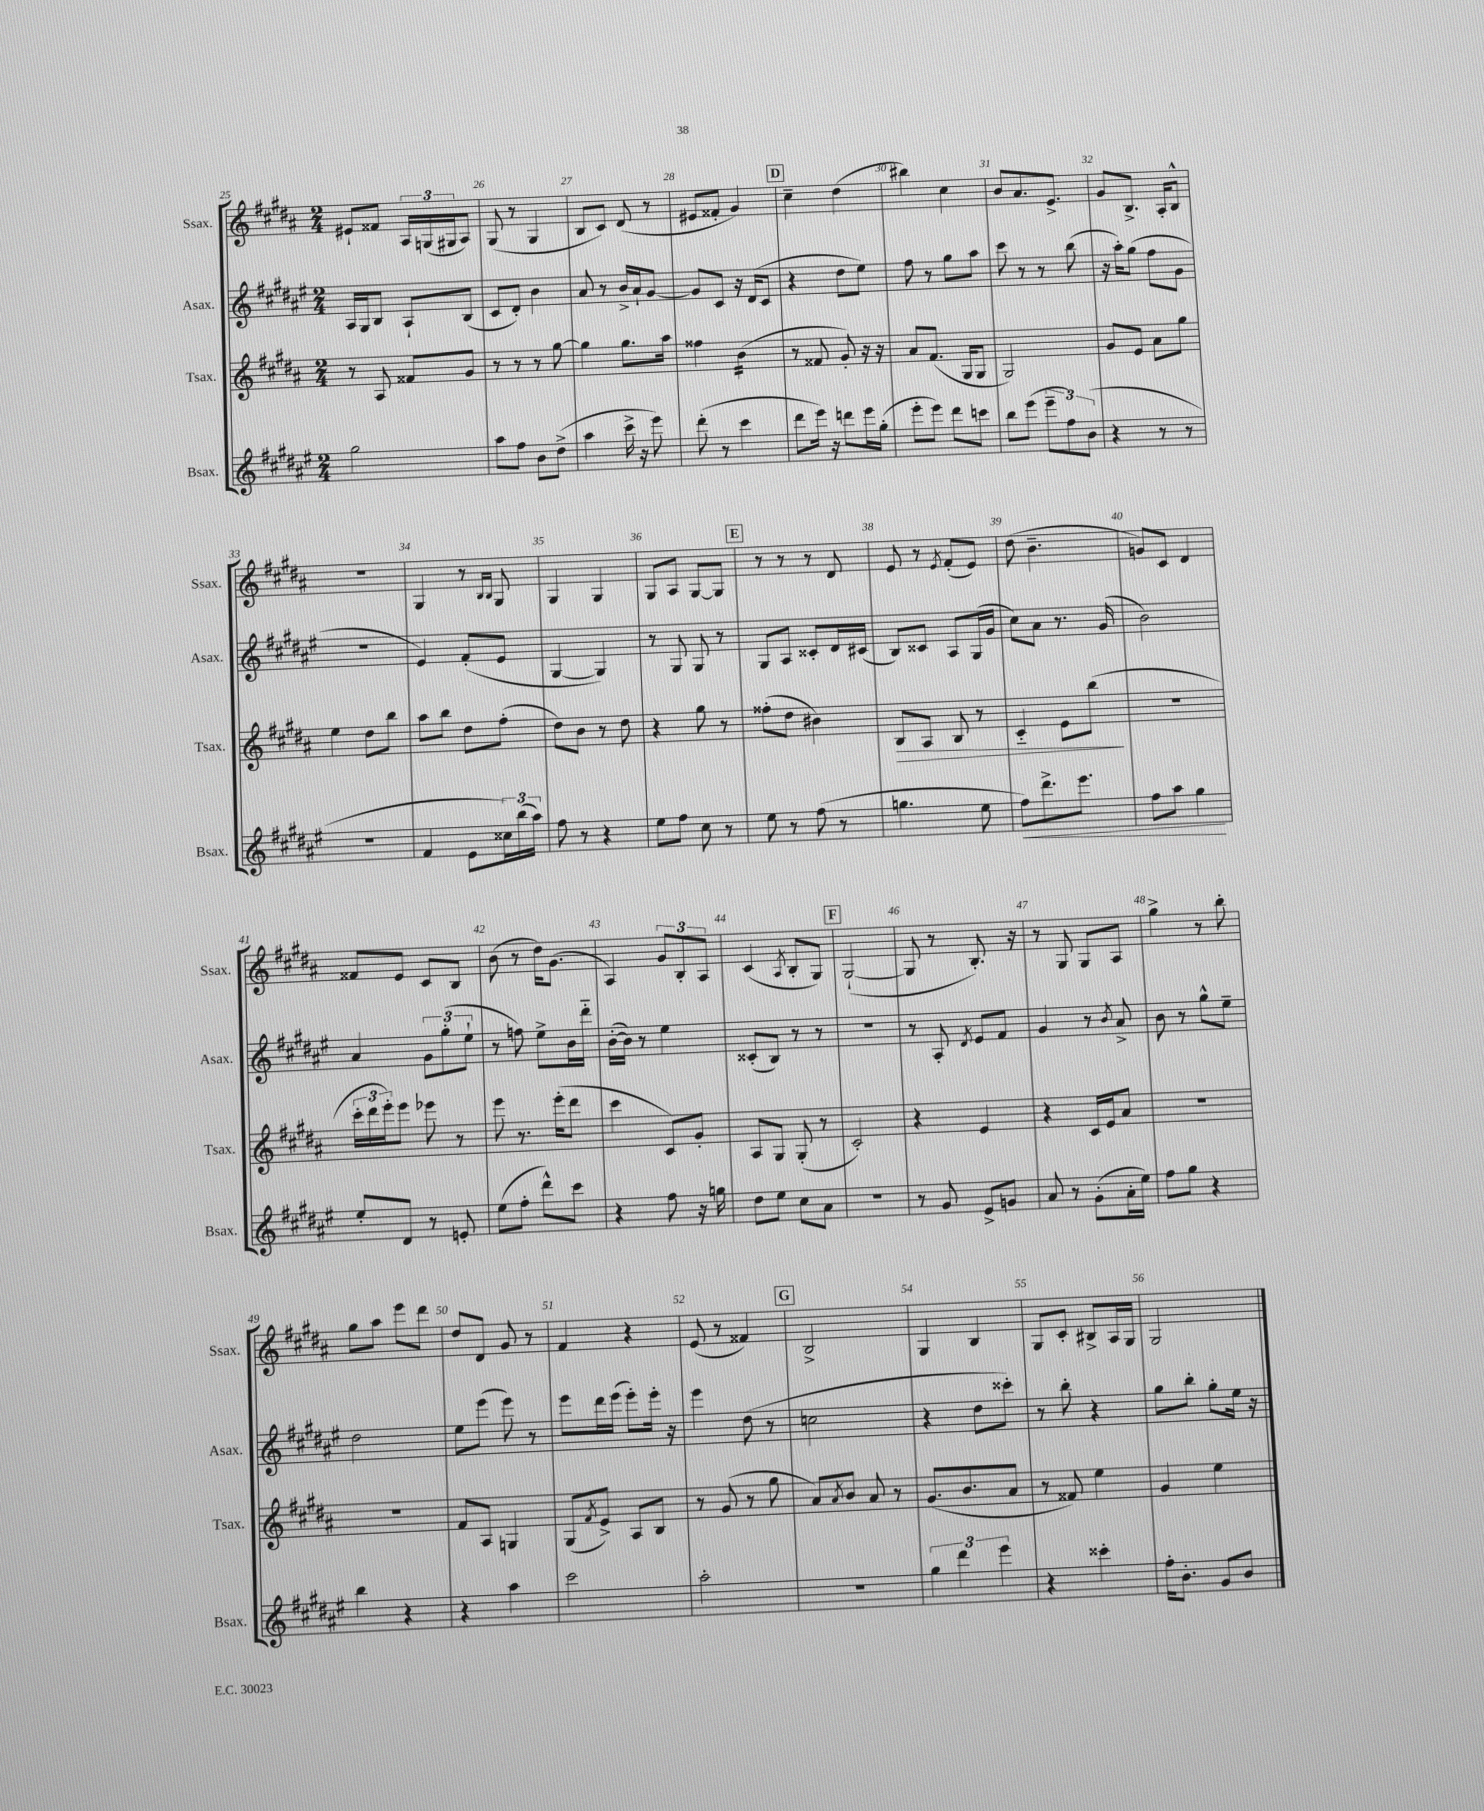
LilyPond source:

<<
\new StaffGroup <<
\new Staff = "s0" \with { instrumentName = "Ssax." shortInstrumentName = "Ssax." } {
    \clef treble \key b \major \numericTimeSignature \time 2/4
    eis'8-! fisis'8 \tuplet 3/2 { ais16 g16( gis16 } ais8) |
    gis8( r8 gis4 |
    b8 cis'8) dis'8( r8 |
    eis'8 fisis'8-. gis'4) |
    \mark \markup { \box "D" } cis''4-- dis''4( |
    bis''4) cis''4 |
    b'8 ais'8. e'8.-> |
    gis'8 b8.-> ais16-. b8-^ |
    r2 |
    gis4 r8 \grace { b16 b16 } gis8 |
    gis4 gis4 |
    gis8 ais8 gis8~ gis8 |
    \mark \markup { \box "E" } r8 r8 r8 dis'8 |
    e'8 r8 \acciaccatura { e'8 } fis'8-.( e'8) |
    dis''8( b'4.-- |
    g'8) cis'8 dis'4 |
    fisis'8 e'8 cis'8 b8 |
    b'8( r8 dis''16) gis'8.( |
    ais4) \tuplet 3/2 { gis'8 b8-. ais8 } |
    cis'4( \acciaccatura { ais8 } b8-. gis8) |
    \mark \markup { \box "F" } gis2~-!( |
    gis8 r8 b8.-.) r16 |
    r8 gis8 gis8 ais8 |
    gis''4-> r8 b''8-. |
    gis''8 ais''8 e'''8 dis'''8 |
    dis''8 dis'8 gis'8 r8 |
    fis'4 r4 |
    e'8( r8 fisis'4) |
    \mark \markup { \box "G" } b2-> |
    gis4 b4 |
    gis8 cis'8-. bis8-> ais16 gis16 |
    gis2 \bar "|." |
}
\new Staff = "s1" \with { instrumentName = "Asax." shortInstrumentName = "Asax." } {
    \clef treble \key fis \major \numericTimeSignature \time 2/4
    ais16 gis16 b8 ais8-! b8( |
    cis'8 dis'8-.) b'4 |
    ais'8 r8 b'16-> ais'16-! gis'8~ |
    gis'8 cis'8 r16 dis'16( cis'8 |
    \mark \markup { \box "D" } r4 dis''8 eis''8) |
    fis''8 r8 gis''8 ais''8 |
    cis'''8 r8 r8 b''8( |
    r16 ais''16-.) gis''8( fis''8 gis'8 |
    R2 |
    eis'4) fis'8-.( eis'8 |
    gis4~ gis4) |
    r8 gis8 gis8 r8 |
    \mark \markup { \box "E" } gis8 ais8 cisis'8-. dis'16 cis'16( |
    b8) cisis'8 ais8 gis16( gis'16 |
    cis''8) ais'8 r8. gis'16( |
    b'2) |
    ais'4 \tuplet 3/2 { gis'8 gis''8-.( eis''8-! } |
    r8 f''8) eis''8-> b'16 dis'''16-_ |
    b'16~-.( b'16) r8 eis''4 |
    cisis'8-.( b8) r8 r8 |
    \mark \markup { \box "F" } r2 |
    r8 ais8-. \acciaccatura { dis'8 } eis'8 fis'8 |
    gis'4 r8 \acciaccatura { b'8 } ais'8-> |
    b'8 r8 gis''8-^ eis''8-- |
    dis''2 |
    eis''8 eis'''8( eis'''8) r8 |
    eis'''8 dis'''16 eis'''16( eis'''8-.) eis'''16-. r16 |
    eis'''4 dis''8( r8 |
    \mark \markup { \box "G" } c''2 |
    r4 dis''8 cisis'''8-.) |
    r8 b''8-. r4 |
    gis''8 b''8-. gis''8-. eis''16 r16 \bar "|." |
}
\new Staff = "s2" \with { instrumentName = "Tsax." shortInstrumentName = "Tsax." } {
    \clef treble \key b \major \numericTimeSignature \time 2/4
    r8 ais8 fisis'8 gis'8 |
    r8 r8 r8 gis''8~ |
    gis''4 gis''8. ais''16 |
    fisis''4 b'4:16( |
    \mark \markup { \box "D" } r8 fisis'8 gis'8-.) r16 r16 |
    ais'8 fis'8.( gis16 gis8 |
    gis2) |
    gis'8 e'8 ais'8 gis''8 |
    e''4 dis''8 b''8 |
    ais''8 b''8 dis''8 fis''8-.( |
    dis''8) b'8 r8 dis''8 |
    r4 gis''8 r8 |
    \mark \markup { \box "E" } fisis''8-.( dis''8 bis'4) |
    b8\> ais8 b8 r8 |
    cis'4-_ e'8 b''8\!( |
    R2 |
    \tuplet 3/2 { cis'''16-. dis'''16 e'''16-.) } e'''8 ees'''8 r8 |
    e'''8 r8. e'''16-.( dis'''8 |
    cis'''4 cis'8) gis'8-. |
    ais8 gis8 gis8-.( r8 |
    \mark \markup { \box "F" } cis'2-.) |
    r4 e'4 |
    r4 cis'16 e'16 ais'8 |
    R2 |
    R2 |
    fis'8 ais8 g4 |
    gis8( \acciaccatura { fis'8 } e'8->) ais8 b8 |
    r8 gis'8( r8 gis''8 |
    \mark \markup { \box "G" } ais'8) \acciaccatura { ais'8 } b'8 ais'8 r8 |
    gis'8.( b'8. ais'8 |
    r8 fisis'8) e''4 |
    gis'4 e''4 \bar "|." |
}
\new Staff = "s3" \with { instrumentName = "Bsax." shortInstrumentName = "Bsax." } {
    \clef treble \key fis \major \numericTimeSignature \time 2/4
    gis''2 |
    ais''8 fis''8 b'8 dis''8->( |
    ais''4 cis'''16-> r16 eis'''8) |
    dis'''8-.( r8 cis'''4 |
    \mark \markup { \box "D" } dis'''8 eis'''16) r16 d'''8 eis'''16 gis''16-.( |
    eis'''8-. eis'''8) dis'''8 c'''8 |
    b''8 eis'''8( \tuplet 3/2 { eis'''8-- fis''8) b'8( } |
    r4 r8 r8 |
    R2 |
    fis'4 eis'8 \tuplet 3/2 { cisis''16) b''16( ais''16) } |
    fis''8 r8 r4 |
    eis''8 fis''8 cis''8 r8 |
    \mark \markup { \box "E" } eis''8 r8 fis''8( r8 |
    g''4. eis''8 |
    fis''8\<) dis'''8.-> eis'''8. |
    fis''8 ais''8 gis''4\! |
    eis''8-. dis'8 r8 e'8-. |
    eis''8( fis''8-. dis'''8-^) cis'''8 |
    r4 fis''8 r16 g''16 |
    dis''8 eis''8 cis''8 ais'8 |
    \mark \markup { \box "F" } R2 |
    r8 gis'8 eis'8-> g'8 |
    ais'8 r8 gis'8-.( ais'16-. eis''16) |
    fis''8 gis''8 r4 |
    b''4 r4 |
    r4 ais''4 |
    cis'''2 |
    ais''2-. |
    \mark \markup { \box "G" } r2 |
    \tuplet 3/2 { gis''4 dis'''4 eis'''4 } |
    r4 cisis'''4-. |
    fis''16-. b'8.-. gis'8 b'8 \bar "|." |
}
>>
>>
\layout { \context { \Score currentBarNumber = #25 \override BarNumber.break-visibility = ##(#f #t #t) barNumberVisibility = #all-bar-numbers-visible } }
